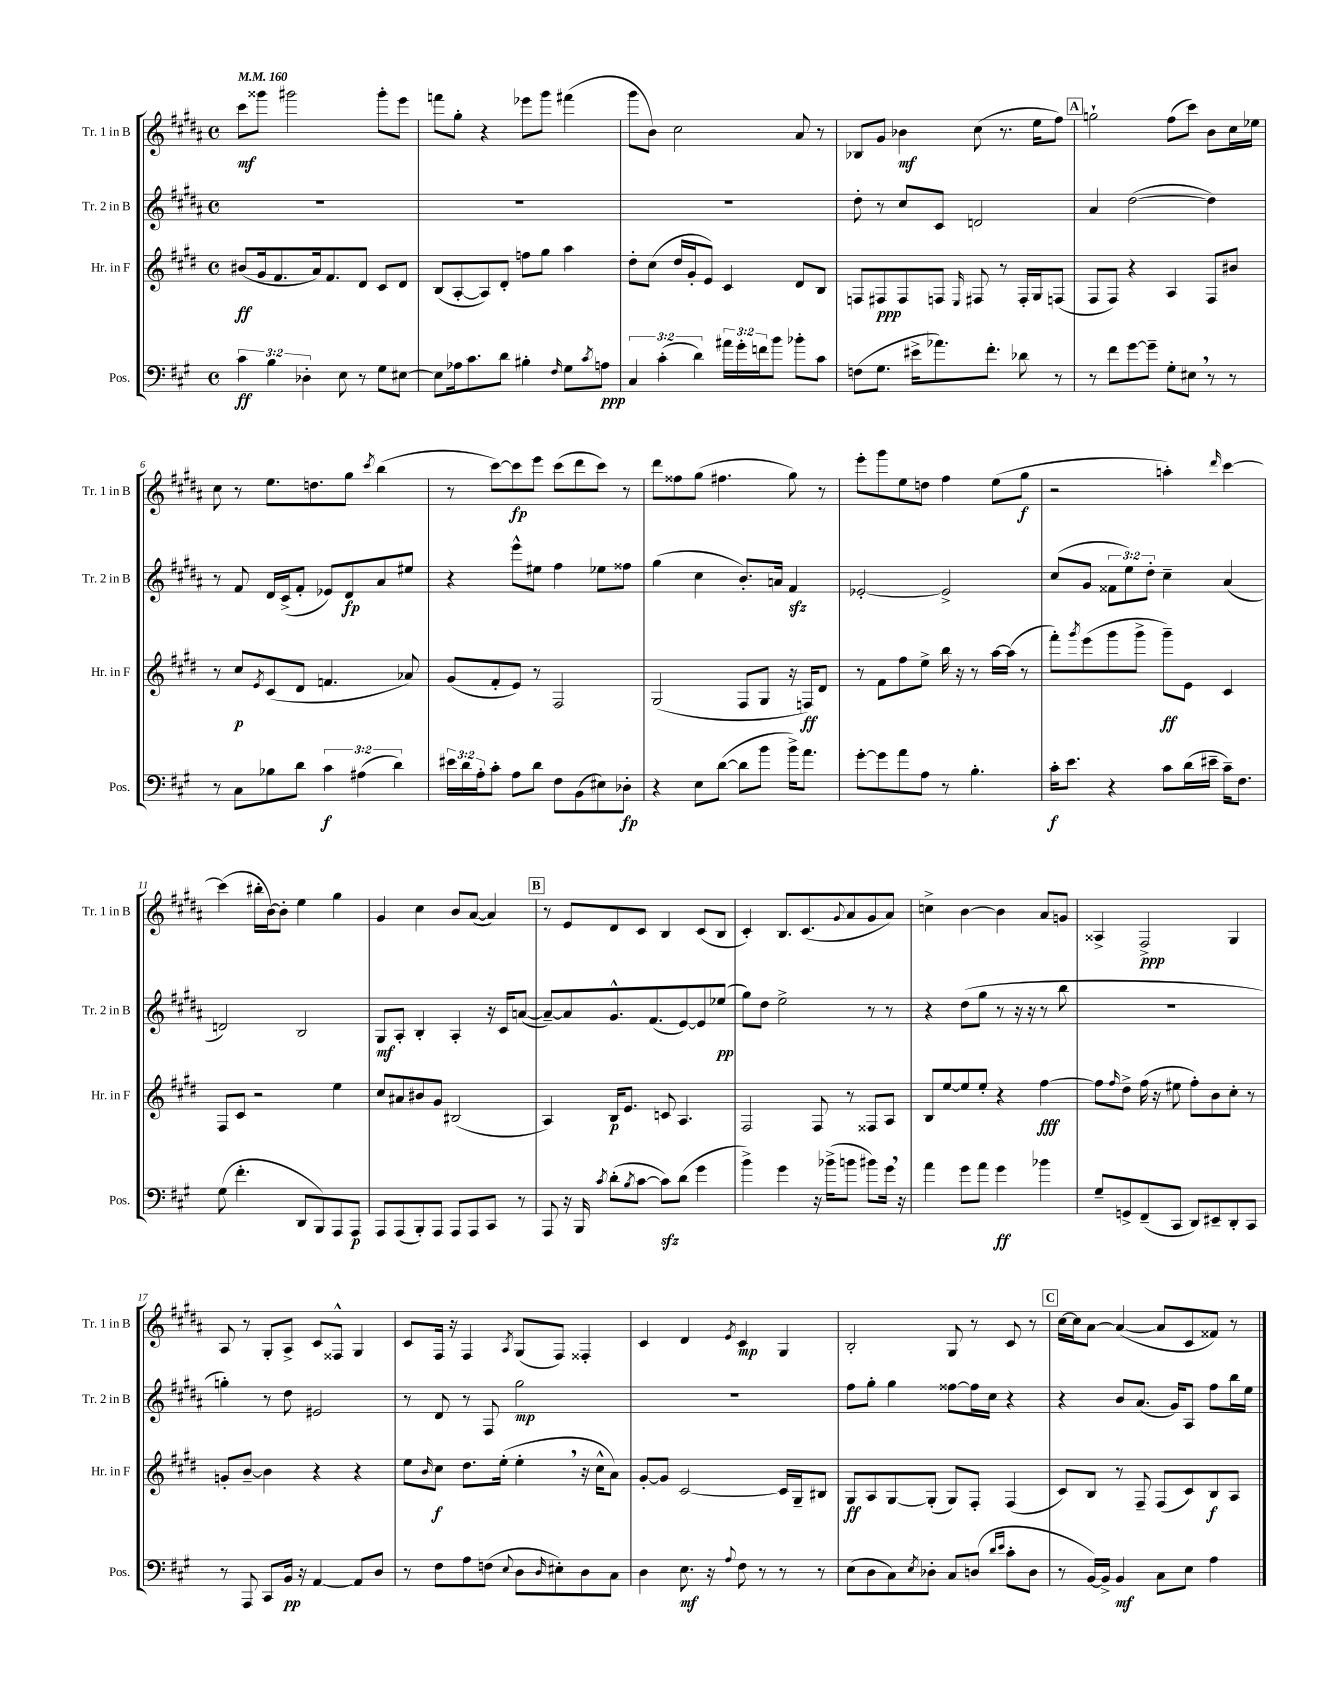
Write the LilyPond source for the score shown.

<<
\new StaffGroup <<
\new Staff = "s0" \with { instrumentName = "Tr. 1 in B" shortInstrumentName = "Tr. 1 in B" } {
    \clef treble \key b \major \defaultTimeSignature \time 4/4 \tempo 4 = 160
    cis'''8\mf gisis'''8 gis'''2 gis'''8-. e'''8 |
    f'''8 gis''8-. r4 ees'''8 gis'''8 fis'''4( |
    gis'''8 b'8) cis''2 ais'8 r8 |
    bes8 gis'8 bes'4\mf cis''8( r8. e''16 fis''8) |
    \mark \markup { \box "A" } g''2-! fis''8( cis'''8) b'8 cis''16 ees''16 |
    cis''8 r8 e''8. d''8. gis''8 \acciaccatura { cis'''8 } b''4( |
    r8 cis'''8~) cis'''8\fp e'''8 cis'''8( dis'''8 cis'''8) r8 |
    dis'''8 fisis''8 gis''8( fis''4. gis''8) r8 |
    e'''8-. gis'''8 e''8 d''8 fis''4 e''8( gis''8\f |
    r2 a''4-.) \grace { dis'''16 } cis'''4~ |
    cis'''4( bis''16-. b'16~) b'8-. e''4 gis''4 |
    gis'4 cis''4 b'8 ais'8~( ais'4) |
    \mark \markup { \box "B" } r8 e'8 dis'8 cis'8 b4 cis'8( b8 |
    cis'4-.) b8. cis'8.( \appoggiatura { gis'8 } ais'8 gis'8 ais'8) |
    c''4-> b'4~ b'4 ais'8 g'8 |
    aisis4-> fis2->\ppp gis4 |
    ais8 r8 gis8-. ais8-> cis'8 fisis8-^ gis4 |
    cis'8 fis16 r16 fis4 \acciaccatura { ais8 } gis8( fis8) fisis4-. |
    cis'4 dis'4 \acciaccatura { e'8 } cis'4\mp gis4 |
    b2-. gis8 r8 cis'8 r8 |
    \mark \markup { \box "C" } cis''16~ cis''16 ais'8~ ais'4~( ais'8 cis'8 fisis'8) r8 \bar "|." |
}
\new Staff = "s1" \with { instrumentName = "Tr. 2 in B" shortInstrumentName = "Tr. 2 in B" } {
    \clef treble \key b \major \defaultTimeSignature \time 4/4 \override Staff.TupletNumber.text = #tuplet-number::calc-fraction-text
    R1 |
    R1 |
    R1 |
    dis''8-. r8 cis''8 cis'8 d'2 |
    \mark \markup { \box "A" } ais'4 dis''2~( dis''4) |
    r8 fis'8 dis'16 cis'16->( fis'8-. ees'8) dis'8\fp ais'8 eis''8 |
    r4 e'''8-^ eis''8 fis''4 ees''8 fisis''8 |
    gis''4( cis''4 b'8.-.) a'16 fis'4\sfz |
    ees'2~-. ees'2-> |
    cis''8( gis'8 \tuplet 3/2 { fisis'8 e''8) dis''8-. } cis''4-- ais'4( |
    d'2) b2 |
    gis8\mf ais8-. b4-. ais4-. r16 cis'16 a'8~( |
    \mark \markup { \box "B" } a'8~--) a'8 gis'8.-^ fis'8.( e'8~) e'8 ees''8\pp( |
    gis''8) dis''8 e''2-> r8 r8 |
    r4 dis''8( gis''8 r8 r16 r16 r8 b''8 |
    R1 |
    g''4-.) r8 dis''8 eis'2 |
    r8 dis'8 r8 fis8 gis''2\mp |
    R1 |
    fis''8 gis''8-. gis''4 fisis''8~ fisis''16 cis''16 r4 |
    \mark \markup { \box "C" } r4 b'8 ais'8.( gis'16) ais8 fis''8 b''16 e''16 \bar "|." |
}
\new Staff = "s2" \with { instrumentName = "Hr. in F" shortInstrumentName = "Hr. in F" } {
    \clef treble \key e \major \defaultTimeSignature \time 4/4
    bis'8\ff( gis'16 fis'8. a'16) fis'8. dis'8 cis'8 dis'8 |
    b8( a8~-. a8) dis'8-. f''8 gis''8 a''4 |
    dis''8-. cis''8( dis''16 gis'16-. e'8) cis'4 dis'8 b8 |
    f8 fis8\ppp fis8 f8 \grace { e16 } fis8 r8 fis16-. gis16 f8( |
    \mark \markup { \box "A" } fis8 fis8) r4 a4 fis8 bis'8 |
    r8 cis''8\p \acciaccatura { e'8 } cis'8( dis'8 f'4. aes'8) |
    gis'8( fis'8-. e'8) r8 fis2 |
    gis2( fis8 gis8 r16 f16\ff) dis'8 |
    r8 fis'8 fis''8 e''8-> b''16 r16 r8 a''16~ a''16( r8 |
    fis'''8-.) \acciaccatura { gis'''8 } e'''8( gis'''8 gis'''8-> gis'''8--\ff) e'8 cis'4 |
    fis8 cis'8 r2 e''4 |
    cis''8 ais'8 bis'8 gis'8 bis2( |
    \mark \markup { \box "B" } a4) b16\p e'8. c'8 a4. |
    fis2 fis8 r8 fisis8 a8 |
    b8 e''8~ e''8 e''8-. r4 fis''4~\fff |
    fis''8 \grace { fis''16 } dis''8-> fis''16( r16 eis''8 fis''8-.) b'8 cis''8-. r8 |
    g'8-. b'8~-- b'4 r4 r4 |
    e''8 \grace { b'16 } cis''8\f dis''8. e''16-.( e''4-. \breathe r16 cis''16-^ a'8) |
    gis'8~-. gis'8 cis'2~ cis'16 gis16-- bis8 |
    gis8\ff a8 gis8~ gis8-.( gis8) fis8-. fis4( |
    \mark \markup { \box "C" } cis'8) b8 r8 fis8-- fis8( cis'8) b8\f a8 \bar "|." |
}
\new Staff = "s3" \with { instrumentName = "Pos." shortInstrumentName = "Pos." } {
    \clef bass \key a \major \defaultTimeSignature \time 4/4 \override Staff.TupletNumber.text = #tuplet-number::calc-fraction-text
    \tuplet 3/2 { cis'4\ff b4 des4-. } e8 r8 gis8 eis8~ |
    eis8 aes16 cis'8. d'8 bis4-. \grace { fis16 } gis8 \acciaccatura { cis'8 } a8\ppp |
    \tuplet 3/2 { cis4 cis'4-.( d'4) } \tuplet 3/2 { ais'16 gis'16-. f'16 } b'8 bes'8-. cis'8 |
    f8( gis8. eis'16-> aes'8.) fis'8.-. des'8 r8 |
    \mark \markup { \box "A" } r8 fis'8 gis'8~ gis'8-- gis8-. eis8 \breathe r8 r8 |
    r8 cis8 bes8 d'8 \tuplet 3/2 { cis'4\f ais4( d'4) } |
    \tuplet 3/2 { eis'16 d'16 a16-. } cis'8-. a8 d'8 fis8 b,8( eis8) des8-.\fp |
    r4 e8 d'8~( d'8 b'8 b'16->) a'8. |
    gis'8~-. gis'8 a'8 a8 r8 b4.-. |
    cis'16-.\f e'8. r4 cis'8 d'16( eis'16-- cis'16--) fis8. |
    gis8( fis'4.-. d,8 b,,8) a,,8 a,,8\p |
    a,,8 a,,8( b,,8-.) a,,8 a,,8 a,,8 cis,8 r8 |
    \mark \markup { \box "B" } a,,8 r16 b,,16 \acciaccatura { cis'8 } d'8-.( \acciaccatura { b8 } cis'8~ cis'8\sfz) d'8( gis'4 |
    b'4->) gis'4 r16 bes'16->( b'8 bis'8) gis'16 \breathe r16 |
    a'4 gis'8 a'8 gis'4\ff bes'4 |
    gis8-- g,8-> fis,8--( cis,8 d,8) eis,8-- d,8-. cis,8 |
    r8 a,,8 cis,8 b,16\pp r16 a,4~ a,8 d8 |
    r8 fis8 a8 f8( \appoggiatura { e8 } d8 \grace { d16 } eis8-.) d8 cis8 |
    d4 e8.\mf r16 \appoggiatura { a8 } fis8 r8 r8 r8 |
    e8( d8 cis8) \acciaccatura { e8 } des8-. cis8 d8( \grace { d'16 e'16 } cis'8-. d8 |
    \mark \markup { \box "C" } r8 b,16~) b,16-> b,4\mf cis8 e8 a4 \bar "|." |
}
>>
>>
